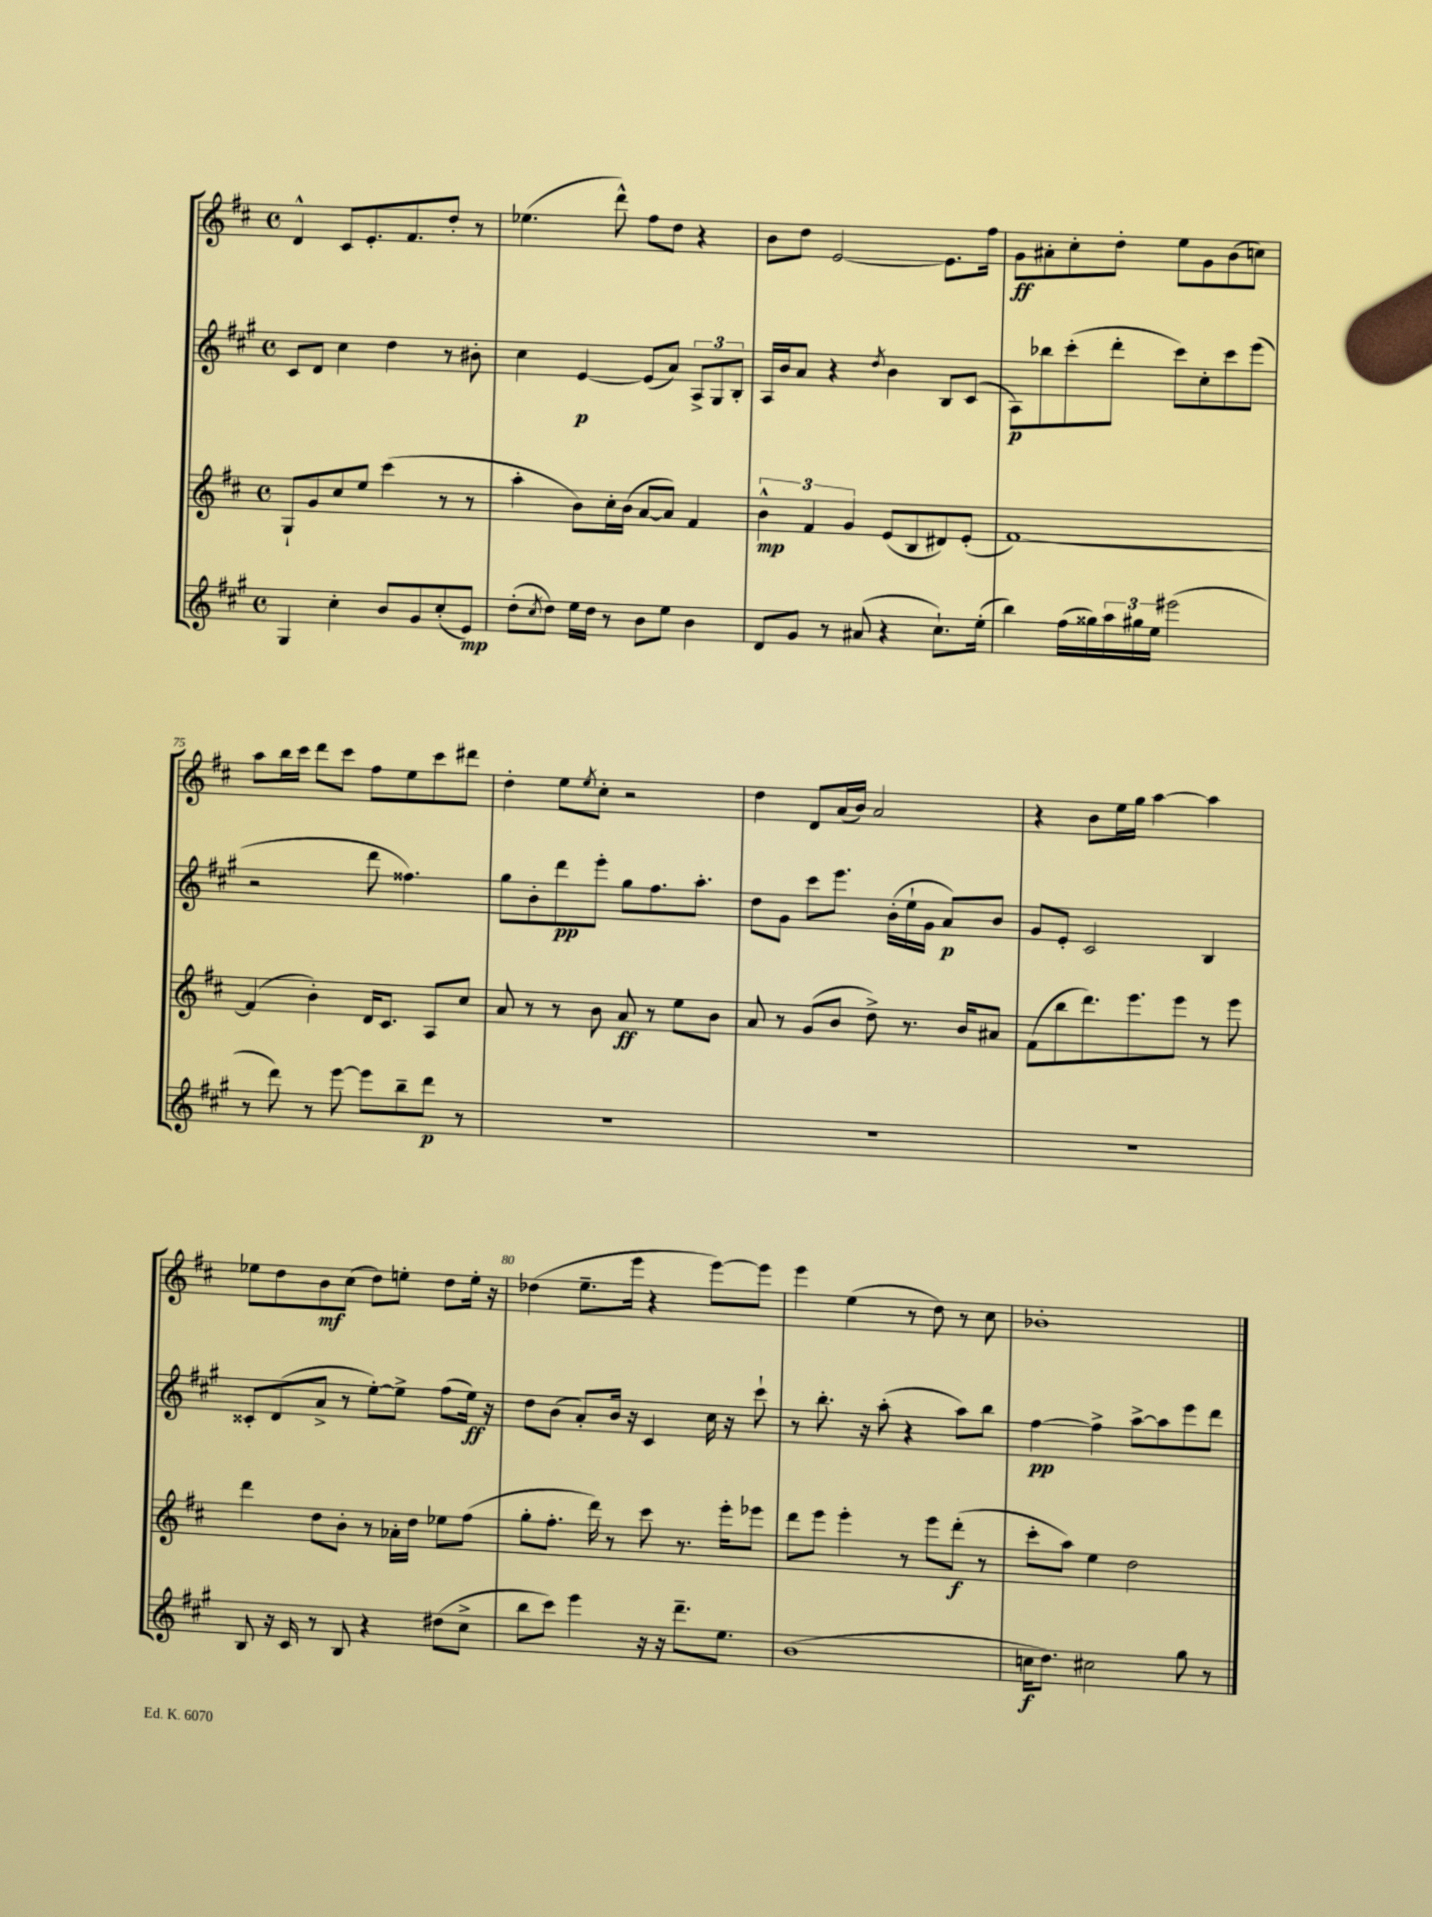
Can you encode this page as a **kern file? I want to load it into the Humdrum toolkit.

**kern	**dynam	**kern	**dynam	**kern	**dynam	**kern	**dynam
*part4	*part4	*part3	*part3	*part2	*part2	*part1	*part1
*staff4	*staff4	*staff3	*staff3	*staff2	*staff2	*staff1	*staff1
*clefG2	*	*clefG2	*	*clefG2	*	*clefG2	*
*k[f#c#g#]	*	*k[f#c#]	*	*k[f#c#g#]	*	*k[f#c#]	*
*M4/4	*	*M4/4	*	*M4/4	*	*M4/4	*
*met(c)	*	*met(c)	*	*met(c)	*	*met(c)	*
=71	=71	=71	=71	=71	=71	=71	=71
4G#/	.	8G`/L	.	8c#/L	.	4d^^/	.
.	.	8g/	.	8d/J	.	.	.
4cc#'\	.	8cc#/	.	4cc#\	.	8c#/L	.
.	.	8ee/J	.	.	.	8.e'/	.
8b/L	.	(4ccc#\	.	4dd\	.	.	.
.	.	.	.	.	.	8.f#/	.
8g#/	.	.	.	.	.	.	.
(8cc#'/	.	8r	.	8r	.	8dd'/J	.
8e/J)	mp	8r	.	8b#X'\	.	8r	.
=72	=72	=72	=72	=72	=72	=72	=72
(8dd'\L	.	4aa'\	.	4cc#\	.	(4.ee-X\	.
8qcc#/	.	.	.	.	.	.	.
8dd\J)	.	.	.	.	.	.	.
16ee\LL	.	8b\L)	.	[4e/	p	.	.
16dd\JJ	.	.	.	.	.	.	.
8r	.	16cc#'\L	.	.	.	8ddd^^\)	.
.	.	(16b\JJ	.	.	.	.	.
8b\L	.	[8a/L	.	(8e/L]	.	8ff#\L	.
8ee\J	.	8a/J])	.	8a/J)	.	8dd\J	.
4b\	.	4f#/	.	12A^/L	.	4r	.
.	.	.	.	12G#/	.	.	.
.	.	.	.	12B'/J	.	.	.
=73	=73	=73	=73	=73	=73	=73	=73
8d/L	.	6b^^\	mp	16A/LL	.	8b\L	.
.	.	.	.	16b/J	.	.	.
8g#/J	.	.	.	8a/J	.	8dd\J	.
.	.	6f#/	.	.	.	.	.
8r	.	.	.	4r	.	[2e/	.
.	.	6g/	.	.	.	.	.
(8a#X/	.	.	.	.	.	.	.
.	.	.	.	8qdd/	.	.	.
4r	.	(8e/L	.	4b\	.	.	.
.	.	8B/	.	.	.	.	.
8.cc#`\L)	.	8d#X/)	.	8B/L	.	8.e\L]	.
.	.	(8e'/J	.	(8c#/J	.	.	.
(16ee'\Jk	.	.	.	.	.	16ff#\Jk	.
=74	=74	=74	=74	=74	=74	=74	=74
4bb\)	.	[1f#)	.	8A\L)	p	8g\L	ff
.	.	.	.	8bb-X\	.	8a#X'\	.
(16ff#\LL	.	.	.	(8ccc#'\	.	8cc#'\	.
16gg##X\)	.	.	.	.	.	.	.
24aa\	.	.	.	8ddd'\J	.	8dd'\J	.
24gg#X\	.	.	.	.	.	.	.
24ee\JJ	.	.	.	.	.	.	.
(2eee#X\	.	.	.	8ccc#\L)	.	8ee\L	.
.	.	.	.	8cc#'\	.	8g\	.
.	.	.	.	8ccc#\	.	(8b\	.
.	.	.	.	(8eee\J	.	8ccn\J)	.
!!LO:LB:g=z
=75	=75	=75	=75	=75	=75	=75	=75
8r	.	(4f#/]	.	2r	.	8aa\L	.
8ddd\)	.	.	.	.	.	16bb\L	.
.	.	.	.	.	.	16ccc#\JJ	.
8r	.	4b'\)	.	.	.	8ddd\L	.
[8eee\	.	.	.	.	.	8ccc#\J	.
8eee\L]	.	16d/KL	.	8ddd\	.	8ff#\L	.
.	.	8.c#/J	.	.	.	.	.
8bb~\	.	.	.	4.ff##X\)	.	8ee\	.
8ddd\J	p	8A/L	.	.	.	8ccc#\	.
8r	.	8cc#/J	.	.	.	8ddd#X\J	.
=76	=76	=76	=76	=76	=76	=76	=76
1r	.	8a/	.	8gg#\L	.	4dd'\	.
.	.	8r	.	8b'\	.	.	.
.	.	8r	.	8ddd\	pp	8ee\L	.
.	.	.	.	.	.	8qee/	.
.	.	8b\	.	8eee'\J	.	8cc#'\J	.
.	.	8a/	ff	8gg#\L	.	2r	.
.	.	8r	.	8.ff#\	.	.	.
.	.	8ee\L	.	.	.	.	.
.	.	.	.	8.aa'\J	.	.	.
.	.	8b\J	.	.	.	.	.
=77	=77	=77	=77	=77	=77	=77	=77
1r	.	8a/	.	8dd\L	.	4dd\	.
.	.	8r	.	8g#\J	.	.	.
.	.	(8g/L	.	8ccc#\L	.	8d/L	.
.	.	8b/J	.	8.eee\J	.	(16a/L	.
.	.	.	.	.	.	16b/JJ)	.
.	.	8dd^\)	.	.	.	2a/	.
.	.	.	.	(16b'\LL	.	.	.
.	.	8.r	.	16ee`\	.	.	.
.	.	.	.	16g#\JJ	.	.	.
.	.	.	.	8a/L)	p	.	.
.	.	16b/KL	.	.	.	.	.
.	.	8a#X/J	.	8b/J	.	.	.
=78	=78	=78	=78	=78	=78	=78	=78
1r	.	(8f#\L	.	8g#/L	.	4r	.
.	.	8bb\	.	8e'/J	.	.	.
.	.	8.ddd\)	.	2c#/	.	8b\L	.
.	.	.	.	.	.	16ee\L	.
.	.	8.eee\	.	.	.	16gg\JJ	.
.	.	.	.	.	.	[4aa\	.
.	.	8eee\J	.	.	.	.	.
.	.	8r	.	4B/	.	4aa\]	.
.	.	8eee\	.	.	.	.	.
!!LO:LB:g=z
=79	=79	=79	=79	=79	=79	=79	=79
8B/	.	4ddd\	.	8c##X'/L	.	8ee-X\L	.
16r	.	.	.	(8d/	.	8dd\	.
16c#/	.	.	.	.	.	.	.
8r	.	8dd\L	.	8a^/J	.	8b\	mf
8B/	.	8b'\J	.	8r	.	(8cc#\J	.
4r	.	8r	.	[8ee'\L)	.	8dd\L)	.
.	.	16a-X'\LL	.	8ee^\J]	.	8een'\J	.
.	.	16dd\JJ	.	.	.	.	.
(8dd#X\L	.	8ee-X\L	.	(8ff#\L	.	8dd\L	.
8cc#^\J	.	(8ff#\J	.	16ee\Jk)	ff	16ee'\Jk	.
.	.	.	.	16r	.	16r	.
=80	=80	=80	=80	=80	=80	=80	=80
8bb\L	.	8gg'\L	.	8dd\L	.	(4dd-X\	.
8ccc#\J)	.	8.ff#'\J	.	(8b\J	.	.	.
4eee\	.	.	.	8a'/L)	.	8.ee~\L	.
.	.	16ddd\)	.	.	.	.	.
.	.	8r	.	16b/Jk	.	.	.
.	.	.	.	16r	.	16eee\Jk	.
16r	.	8ccc#\	.	4c#/	.	4r	.
16r	.	.	.	.	.	.	.
8.ddd~\L	.	8.r	.	.	.	.	.
.	.	.	.	16cc#\	.	[8eee\L)	.
8.ee\J	.	16eee'\KL	.	16r	.	.	.
.	.	8eee-X\J	.	8ccc#`\	.	8eee\J]	.
=81	=81	=81	=81	=81	=81	=81	=81
(1b	.	8ddd\L	.	8r	.	4eee\	.
.	.	8eee\J	.	8.bb'\	.	.	.
.	.	4eee'\	.	.	.	(4ee\	.
.	.	.	.	16r	.	.	.
.	.	.	.	(8aa'\	.	.	.
.	.	8r	.	4r	.	8r	.
.	.	8eee\L	.	.	.	8dd\)	.
.	.	(8ddd'\J	f	8aa\L)	.	8r	.
.	.	8r	.	8bb\J	.	8cc#\	.
=82	=82	=82	=82	=82	=82	=82	=82
16ccn\KL	f	8ccc#'\L	.	[4ff#\	pp	1b-X'	.
8.dd\J)	.	.	.	.	.	.	.
.	.	8aa\J)	.	.	.	.	.
2cc#X\	.	4ee\	.	4ff#^\]	.	.	.
.	.	2dd\	.	[8aa^\L	.	.	.
.	.	.	.	8aa\]	.	.	.
8gg#\	.	.	.	8eee\	.	.	.
8r	.	.	.	8ddd\J	.	.	.
==	==	==	==	==	==	==	==
*-	*-	*-	*-	*-	*-	*-	*-
